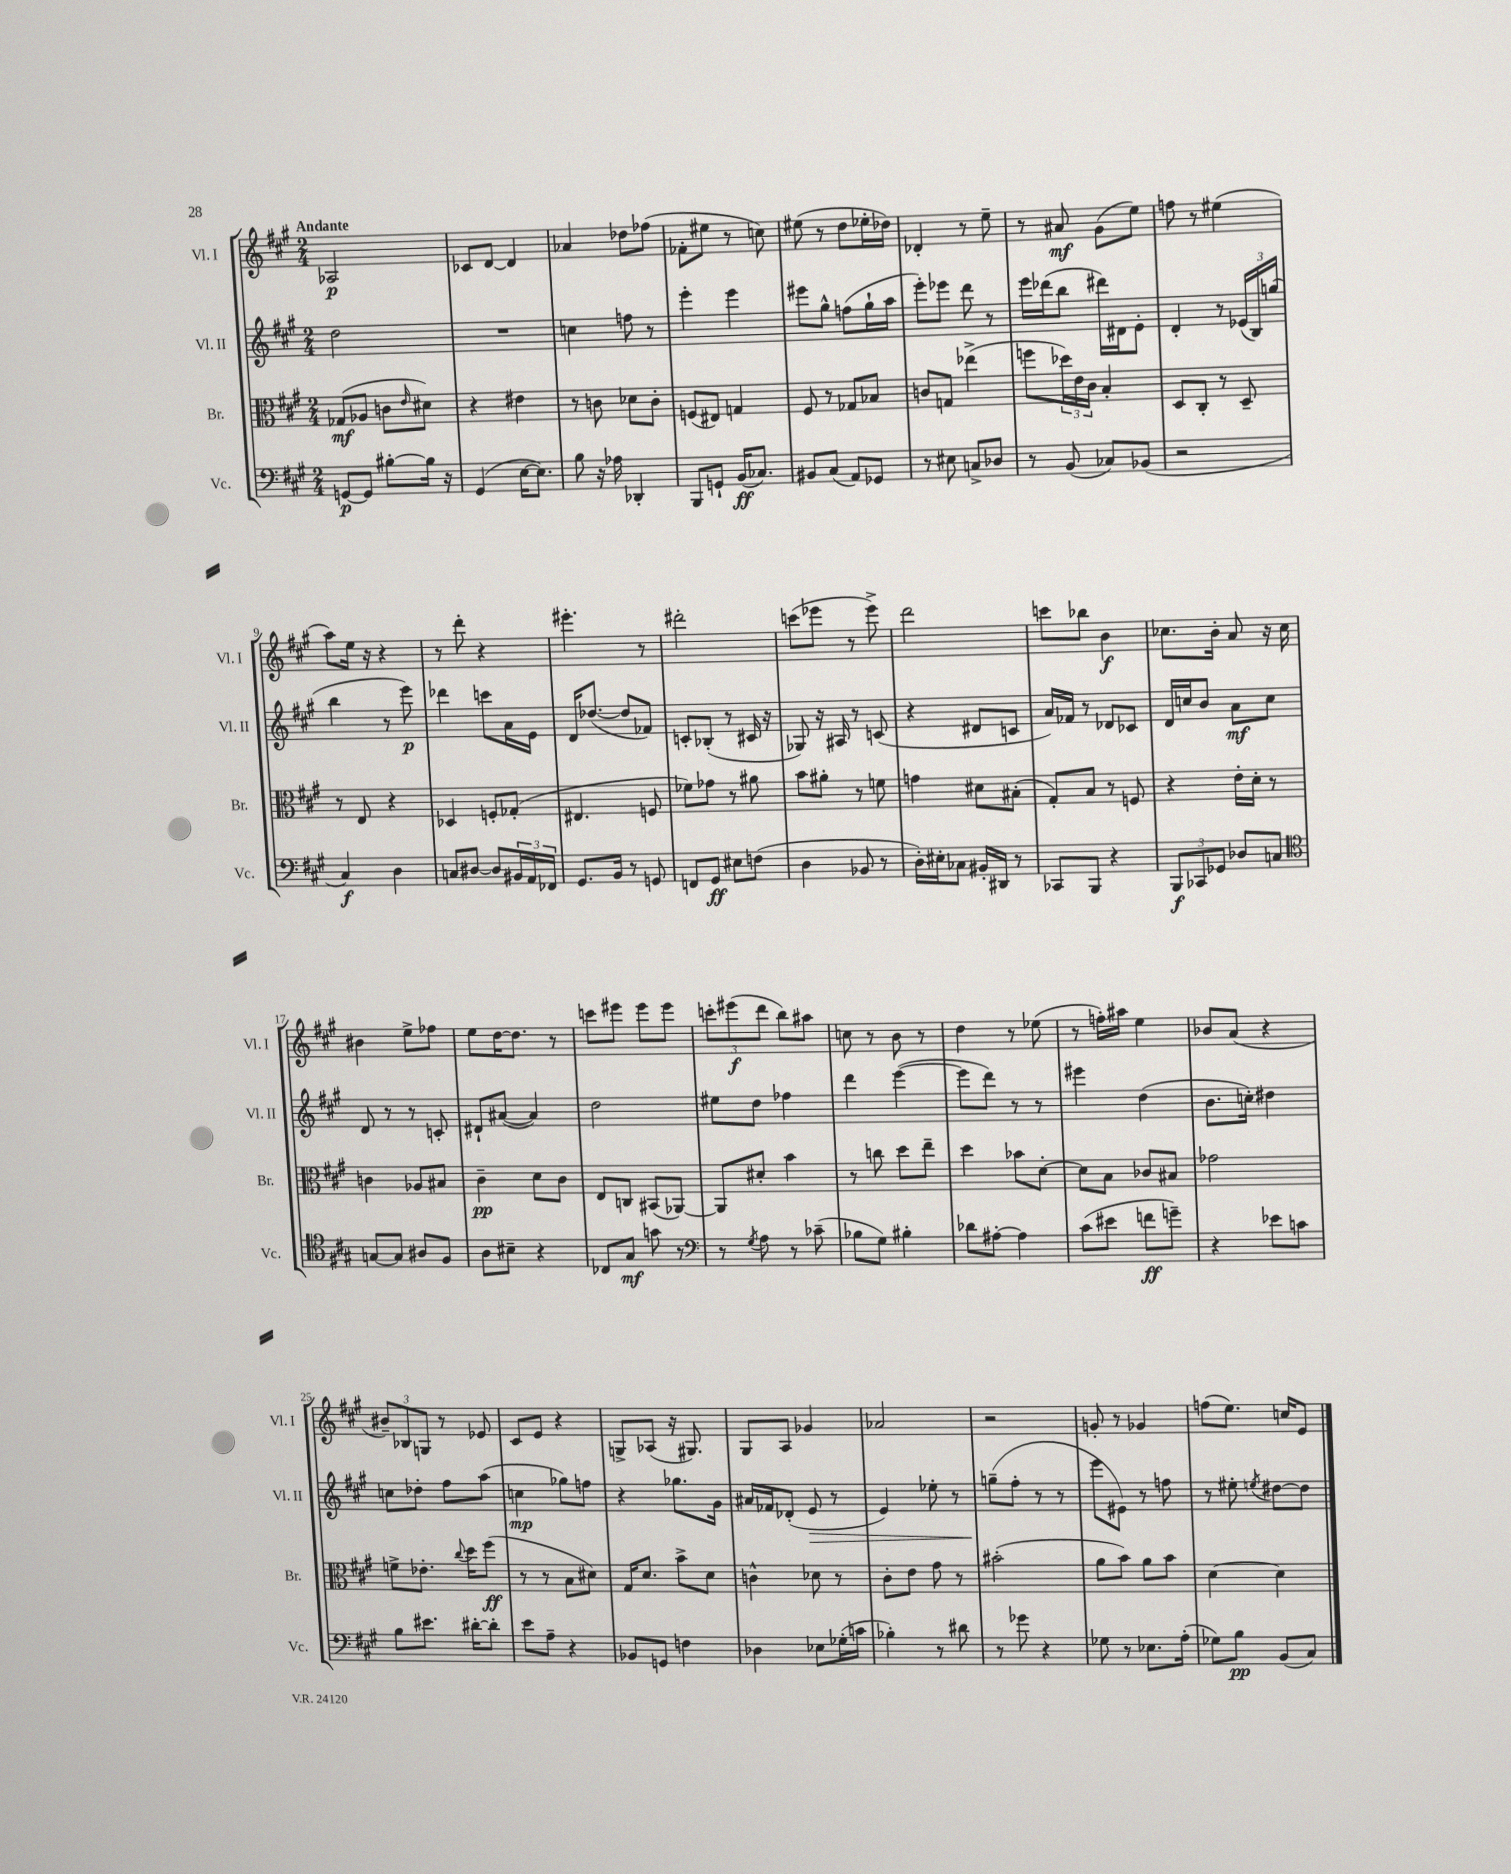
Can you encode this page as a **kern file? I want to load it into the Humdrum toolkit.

**kern	**kern	**kern	**kern
*staff4	*staff3	*staff2	*staff1
*clefF4	*clefC3	*clefG2	*clefG2
*k[f#c#g#]	*k[f#c#g#]	*k[f#c#g#]	*k[f#c#g#]
*M2/4	*M2/4	*M2/4	*M2/4
[8GG	(8G-	2dd	2A-
8GG]	8A-	.	.
[8B#'	8c	.	.
.	16qqe	.	.
16B#]	8d#)	.	.
16r	.	.	.
=	=	=	=
(4GG#	4r	2r	8c-
.	.	.	[8d
[16E	4e#	.	4d]
8.E])	.	.	.
=	=	=	=
8B	8r	4cc	4a-
16r	8c	.	.
16A-	.	.	.
4DD-'	8d-	8ff	8dd-
.	8c'	8r	(8ff-
=	=	=	=
8BBB	(8F	4eee'	8f-'
8GG`	8E#)	.	8ee#
(16BB	4G	4eee	8r
8.C-)	.	.	.
.	.	.	8cc)
=	=	=	=
8BB#	8F#	8eee#	(8ee#
(8C#	8r	8gg#^^	8r
8AA)	8G-	(8ff	8dd
8GG-	8B-	16gg#`	16ee-'
.	.	16aa	16dd-)
=	=	=	=
8r	8c	8eee')	4d-'
8E#	8G	8eee-	.
8C^	(4ee-^	8ddd	8r
8D-	.	8r	8ee~
=	=	=	=
8r	8ff	16eee	8r
.	.	(16ddd-	.
(8BB	24dd-)	8bb	8a#
.	24e	.	.
.	24c#	.	.
8C-)	4B'	16ddd#)	(8g#
.	.	16d#	.
(8BB-	.	8e'	8ee)
=	=	=	=
2r	8D	4d'	8ff
.	8C#'	.	8r
.	8r	8r	(4ee#
.	8D~	(24e-	.
.	.	24B)	.
.	.	(24gg	.
=	=	=	=
4C#)	8r	4bb	8aa)
.	8E	.	16ee
.	.	.	16r
4D	4r	8r	4r
.	.	8eee)	.
=	=	=	=
8C	4D-	4ddd-	8r
[8D#	.	.	8ddd'
8D#]	8F'	8ccc	4r
24BB#	(8G-'	16a	.
24AA	.	.	.
.	.	16e	.
24FF-	.	.	.
=	=	=	=
8.GG#	4.E#	16d	4.eee#'
.	.	([8.dd-	.
16BB	.	.	.
8r	.	8dd-]	.
8GG	8F	8f-)	8r
=	=	=	=
8FF	8f-)	8c'	2ddd#'
8GG#	8g-	(8B-'	.
8E#	8r	8r	.
(8F	8a#	16c#	.
.	.	16r	.
=	=	=	=
4D	8b	8G-)	(8ccc
.	8a#'	16r	8eee-
.	.	16A#	.
8BB-	8r	8r	8r
8r	8f	(8c	8eee-^)
=	=	=	=
16D')	4g	4r	2ddd
16E#'	.	.	.
8C-	.	.	.
16BB#'	8d#	8d#	.
16DD#	.	.	.
8r	(8B#'	8c	.
=	=	=	=
8CC-	8G#')	16a)	8ccc
.	.	16f-	.
8BBB	8B	8r	8bb-
4r	8r	8d-	4b
.	8F	8c-	.
=	=	=	=
12BBB	4r	16d	8.cc-
.	.	16cc	.
12CC-	.	.	.
.	.	8b	.
12GG-	.	.	.
.	.	.	16b'
8D-	16e'	8a	8a
.	16d'	.	.
8C	8r	8cc	16r
.	.	.	16cc-
=	=	=	=
*clefC4	*	*	*
[8G	4c	8d	4b#
8G]	.	8r	.
8A#	8A-	8r	8ee^
8F#	8B#	8c'	8ff-
=	=	=	=
8A	4c#~	8d#`	8ee
8B#~	.	([8a#	[16dd
.	.	.	8.dd]
4r	8d	4a#])	.
.	8c#	.	8r
=	=	=	=
8C-	8E	2dd	8ccc
8G#	8C	.	8eee#
8g	(8BB#	.	8eee#
8r	[8AA-)	.	8eee#
=	=	=	=
*clefF4	*	*	*
8r	8AA-]	8ee#	12ccc'
.	.	.	(12eee#
8qG#	.	.	.
8A	8d#'	8dd	.
.	.	.	12ddd
8r	4b	4ff-	8bb)
(8c-~	.	.	8aa#
=	=	=	=
8B-	8r	4ddd	8cc
8G#)	8cc	.	8r
4B#'	8dd	([4eee	8b
.	8ee~	.	8r
=	=	=	=
8d-	4dd	8eee]	4dd
[8A#'	.	8ddd)	.
4A#]	8b-	8r	8r
.	[8d'	8r	(8ee-
=	=	=	=
(8c#	8d]	4eee#	8r
8e#	8B	.	16ff')
.	.	.	16aa#
8f	8c-	(4dd	4ee
8g~)	8B#	.	.
=	=	=	=
4r	2g-	8.b	8b-
.	.	.	(8a
.	.	16cc')	.
8e-	.	4dd#	4r
8c	.	.	.
=	=	=	=
8B	8f^	8cc	12b#~)
.	.	.	12B-
8.e#	8.e-'	8dd-'	.
.	.	.	12G
.	.	8ff#	8r
.	8qqcc#	.	.
[16d#'	16dd	.	.
8d#']	(8ff#	(8aa	8e-
=	=	=	=
8e	8r	4cc	8c#
8A~	8r	.	8e
4r	8B	8gg-)	4r
.	8d#)	8ff	.
=	=	=	=
8BB-	16G#	4r	8G^
.	8.d	.	.
8GG	.	.	(8A-
4F	8b^	8.gg-	16r
.	.	.	8.G#)
.	8d	.	.
.	.	16g#	.
=	=	=	=
4D-	4c^^	16a#	8G#
.	.	16f-	.
.	.	(8d-'	8A
8E-	8d-	8e	4g-
(16G-'	8r	8r	.
16c	.	.	.
=	=	=	=
4B-')	8c#'	4e)	2a-
.	8e	.	.
8r	8g#	8ee-'	.
8d#	8r	8r	.
=	=	=	=
8r	(2b#'	(8gg~	2r
8g-	.	8ff#'	.
4r	.	8r	.
.	.	8r	.
=	=	=	=
8G-	8a	8eee	8g'
8r	8b)	8e#)	8r
8.E-	8a	8r	4g-
.	8b	8ff	.
(16A'	.	.	.
=	=	=	=
8G-)	[4d	8r	(8ff
8B	.	8ee#'	8.ee)
.	.	8qee	.
(8BB	4d]	[8dd#	.
.	.	.	16cc
8C#)	.	8dd#]	8e
==	==	==	==
*-	*-	*-	*-
